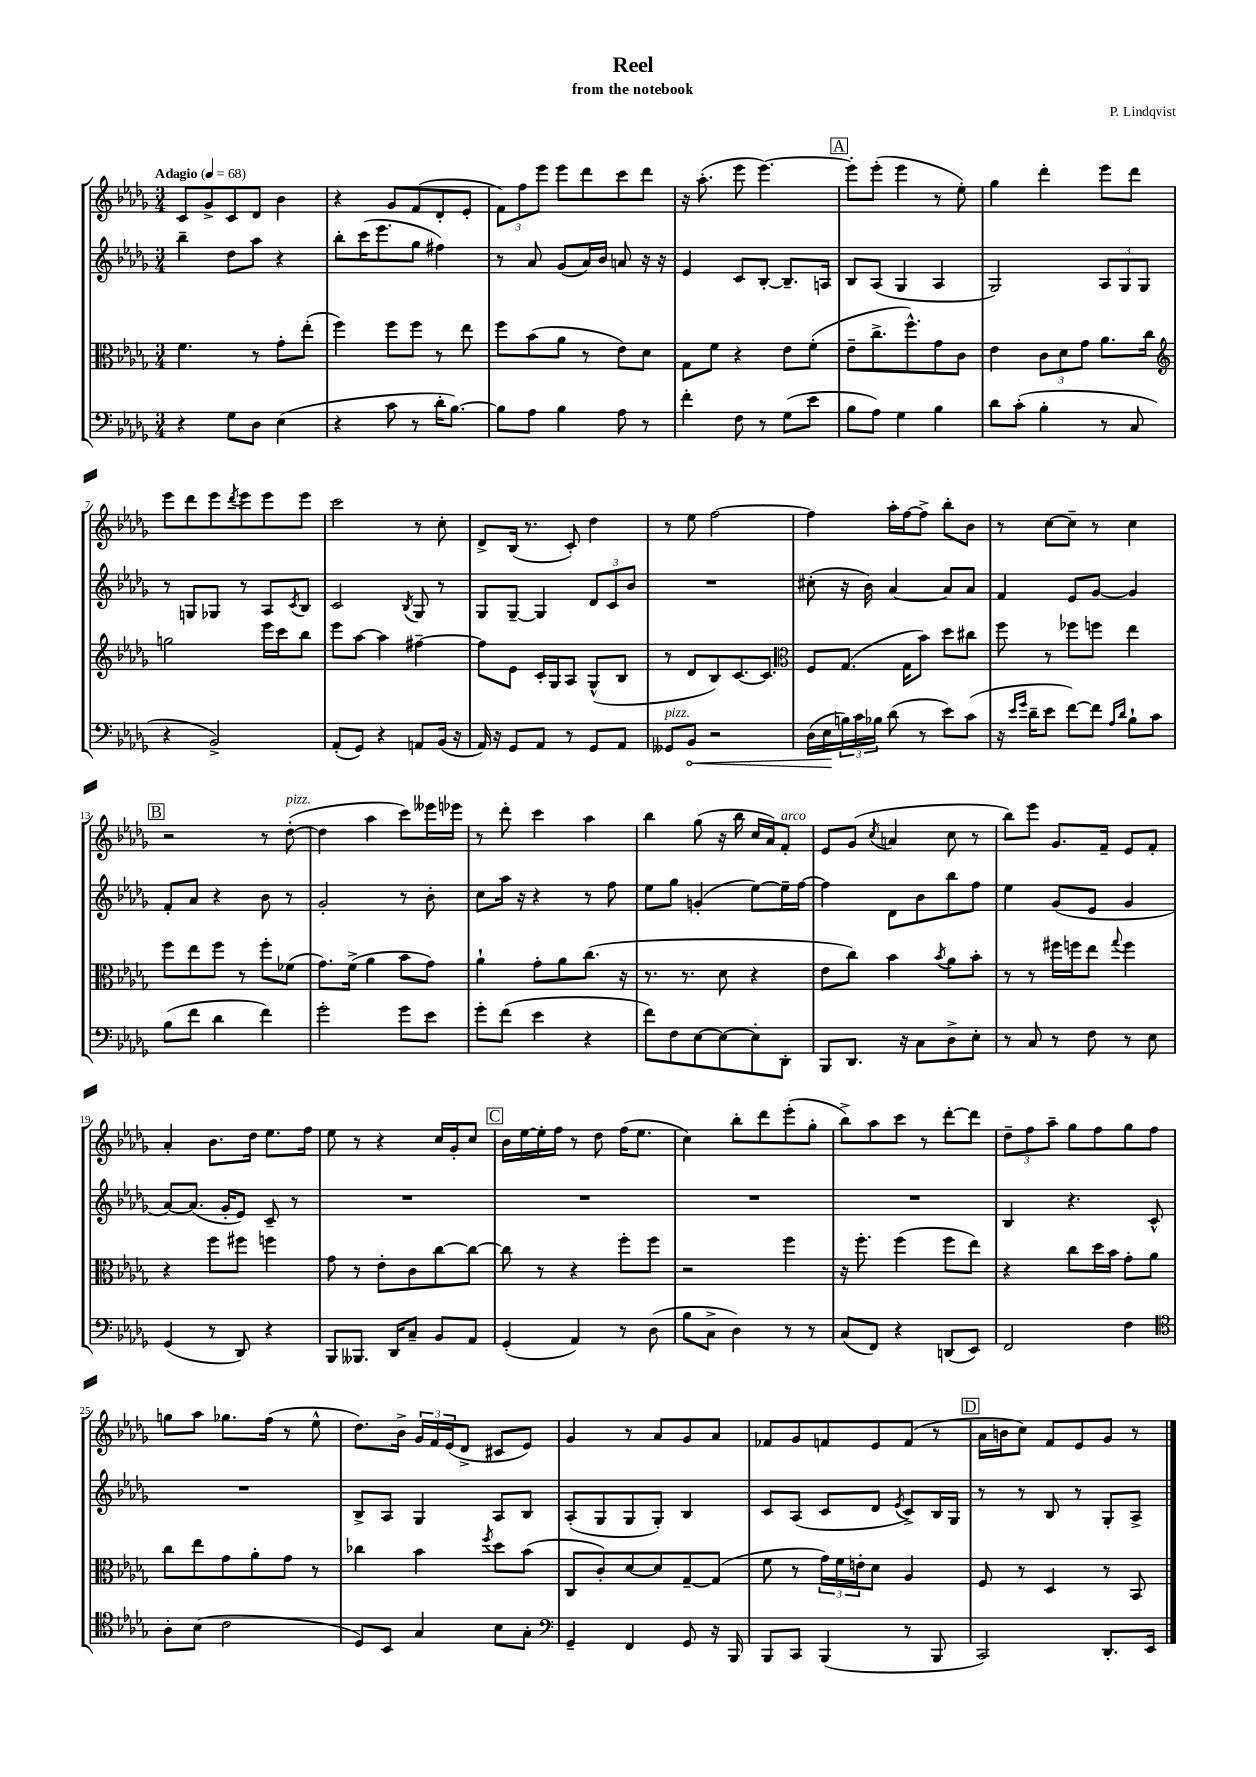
\header { title = "Reel" composer = "P. Lindqvist" subtitle = "from the notebook" }
<<
\new StaffGroup <<
\new Staff = "s0" {
    \clef treble \key des \major \numericTimeSignature \time 3/4 \tempo "Adagio" 4 = 68
    c'8 ges'8-> c'8 des'8 bes'4 |
    r4 ges'8 f'8( des'8-. ees'8-. |
    \tuplet 3/2 { f'8) f''8 ees'''8 } ees'''8 des'''8 c'''8 des'''8 |
    r16 aes''8.-.( ees'''8 ees'''4.~) |
    \mark \markup { \box "A" } ees'''8-. ees'''8-.( ees'''4 r8 ees''8-.) |
    ges''4 des'''4-. ees'''8 des'''8 |
    ees'''8 des'''8 ees'''8 \acciaccatura { des'''8 } ees'''8 ees'''8 ees'''8 |
    c'''2 r8 c''8-. |
    des'8-> bes16( r8. c'8-.) des''4 |
    r8 ees''8 f''2~ |
    f''4 aes''16-. f''16~ f''8-> bes''8-. bes'8 |
    r8 c''8~ c''8-- r8 c''4 |
    \mark \markup { \box "B" } r2 r8 des''8~-.^\markup { \italic "pizz." }( |
    des''4 aes''4 c'''8) eeses'''16 ees'''16 |
    r8 des'''8-. c'''4 aes''4 |
    bes''4 ges''8( r16 bes''16 c''16 aes'16) f'8-.^\markup { \italic "arco" } |
    ees'8 ges'8( \acciaccatura { c''8 } a'4 c''8 r8 |
    bes''8) ees'''8 ges'8. f'16-- ees'8 f'8-. |
    aes'4-. bes'8. des''16 ees''8. f''16 |
    ees''8 r8 r4 c''16 ges'16-. c''8 |
    \mark \markup { \box "C" } bes'16 ees''16~ ees''16-. f''16 r8 des''8 f''16( ees''8. |
    c''4) bes''8-. des'''8 ees'''8-.( ges''8-. |
    bes''8->) aes''8 c'''8 r8 des'''8~-. des'''8 |
    \tuplet 3/2 { des''8-- f''8 aes''8-- } ges''8 f''8 ges''8 f''8 |
    g''8 aes''8 ges''8. f''16( r8 ees''8-^ |
    des''8.) bes'16-> \tuplet 3/2 { ges'16 f'16 ees'16( } des'8-> cis'8 ees'8) |
    ges'4 r8 aes'8 ges'8 aes'8 |
    fes'8 ges'8 f'8 ees'8 f'8( r8 |
    \mark \markup { \box "D" } aes'16 b'16 c''8) f'8 ees'8 ges'8 r8 \bar "|." |
}
\new Staff = "s1" {
    \clef treble \key des \major \numericTimeSignature \time 3/4
    bes''4-- des''8 aes''8 r4 |
    bes''8-. c'''16( ees'''8. ges''8 fis''4) |
    r8 aes'8 ges'8( aes'16) bes'16 a'8 r16 r16 |
    ees'4 c'8 bes8~-. bes8.-- a16 |
    \mark \markup { \box "A" } bes8 aes8( ges4 aes4 |
    ges2) \tuplet 3/2 { aes8 ges8 ges8 } |
    r8 g8 ges8 r8 aes8 \acciaccatura { c'8 } bes8 |
    c'2 \acciaccatura { bes8 } ges8 r8 |
    ges8 ges8~-- ges4 \tuplet 3/2 { des'8 c'8 bes'8 } |
    R2. |
    cis''8-.( r16 bes'16) aes'4~ aes'8 aes'8 |
    f'4 ees'8 ges'8~ ges'4 |
    \mark \markup { \box "B" } f'8-. aes'8 r4 bes'8 r8 |
    ges'2-. r8 bes'8-. |
    c''8 aes''16 r16 r4 r8 f''8 |
    ees''8 ges''8 g'4-.( ees''8~) ees''16-- f''16~ |
    f''4 des'8 bes'8 bes''8 f''8 |
    ees''4 ges'8( ees'8 ges'4 |
    aes'8~) aes'8.( ges'16-. ees'8) c'8-- r8 |
    R2. |
    \mark \markup { \box "C" } R2. |
    R2. |
    R2. |
    bes4 r4. c'8-^ |
    R2. |
    bes8-> aes8 ges4 aes8 bes8 |
    aes8-.( ges8 ges8 ges8-.) bes4 |
    c'8 aes8( c'8 des'8 \acciaccatura { ees'8 } c'8->) bes16 ges16 |
    \mark \markup { \box "D" } r8 r8 bes8 r8 ges8-. aes8-> \bar "|." |
}
\new Staff = "s2" {
    \clef alto \key des \major \numericTimeSignature \time 3/4
    f'4. r8 ges'8-. ees''8-.( |
    f''4) f''8 f''8 r8 ees''8 |
    f''8 bes'8( aes'8 r8 ees'8) des'8 |
    ges8 f'8 r4 ees'8 f'8-.( |
    \mark \markup { \box "A" } ees'8-- c''8.-> f''8.-^) ges'8 c'8 |
    ees'4 \tuplet 3/2 { c'8 des'8 ges'8 } aes'8. c''16 |
    \clef treble g''2 ees'''16 c'''16 bes''8 |
    ees'''8 aes''8~ aes''4 fis''4~-- |
    fis''8 ees'8 c'16-. ges16 aes8 ges8-^( bes8 |
    r8 des'8 bes8) c'8.~ c'8. |
    \clef alto f8 ges8.( ges16 bes'8) des''8 cis''8 |
    f''8 r8 fes''8 f''8 ees''4 |
    \mark \markup { \box "B" } f''8 ees''8 f''8 r8 f''8-. fes'8( |
    ges'8.) f'16->( aes'4 bes'8 ges'8) |
    aes'4-! ges'8-. aes'8 c''8.( r16 |
    r8. r8. des'8 r4 |
    ees'8 c''8) bes'4 \acciaccatura { bes'8 } aes'8 bes'8-. |
    r8 r8 fis''16 f''16 ees''8 \appoggiatura { ges''8 } f''4 |
    r4 f''8 fis''8 f''4 |
    ges'8 r8 ees'8-. c'8 c''8~ c''8~ |
    \mark \markup { \box "C" } c''8 r8 r4 f''8-. f''8 |
    r2 f''4 |
    r16 f''8.-. f''4( f''8 ees''8) |
    r4 c''8 des''16 bes'16 ges'8-. aes'8 |
    c''8 ees''8 ges'8 aes'8-. ges'8 r8 |
    ces''4 bes'4 \acciaccatura { f''8 } des''8 bes'8( |
    c8 c'8-.) des'8~ des'8 ges8~-- ges8( |
    f'8 r8 \tuplet 3/2 { ges'16) f'16 e'16-. } des'8 aes4 |
    \mark \markup { \box "D" } f8 r8 des4 r8 bes,8 \bar "|." |
}
\new Staff = "s3" {
    \clef bass \key des \major \numericTimeSignature \time 3/4
    r4 ges8 des8 ees4( |
    r4 c'8 r8 des'16-. bes8.~) |
    bes8 aes8 bes4 aes8 r8 |
    f'4-. f8 r8 ges8( ees'8 |
    \mark \markup { \box "A" } bes8 aes8) ges4 bes4 |
    des'8 c'8-.( bes4-. r8 c8 |
    r4 bes,2->) |
    aes,8-.( ges,8) r4 a,8 bes,16( r16 |
    aes,16) r16 ges,8 aes,8 r8 ges,8 aes,8 |
    geses,8^\markup { \italic "pizz." } \once \override Hairpin.circled-tip = ##t bes,8\< r2 |
    des16( ees16\! \tuplet 3/2 { b16) c'16 bes16 } des'8( r8 ees'8) c'8( |
    r16 \grace { ees'16 ges'16 } des'16-- ees'8 f'8~) f'8 \grace { aes16 des'16 } bes8-! c'8 |
    \mark \markup { \box "B" } bes8( f'8 des'4 f'4) |
    ges'2-. ges'8 ees'8 |
    ges'8-. f'8( ees'4 r4 |
    f'8) f8 ees8~ ees8~ ees8-. des,8-. |
    bes,,8 des,8. r16 c8 des8-> ees8-. |
    r8 c8 r8 f8 r8 ees8 |
    ges,4( r8 des,8) r4 |
    bes,,8 beses,,8. des,16 c8-- bes,8 aes,8 |
    \mark \markup { \box "C" } ges,4-.( aes,4) r8 des8( |
    bes8 c8-> des4) r8 r8 |
    c8( f,8) r4 d,8( ees,8) |
    f,2 f4 |
    \clef tenor aes8-. bes8( c'2 |
    des8) bes,8 ges4 bes8 ges8-. |
    \clef bass ges,4-- f,4 ges,8 r16 bes,,16 |
    bes,,8 c,8 bes,,4( r8 bes,,8 |
    \mark \markup { \box "D" } c,2) des,8.-. ees,16 \bar "|." |
}
>>
>>
